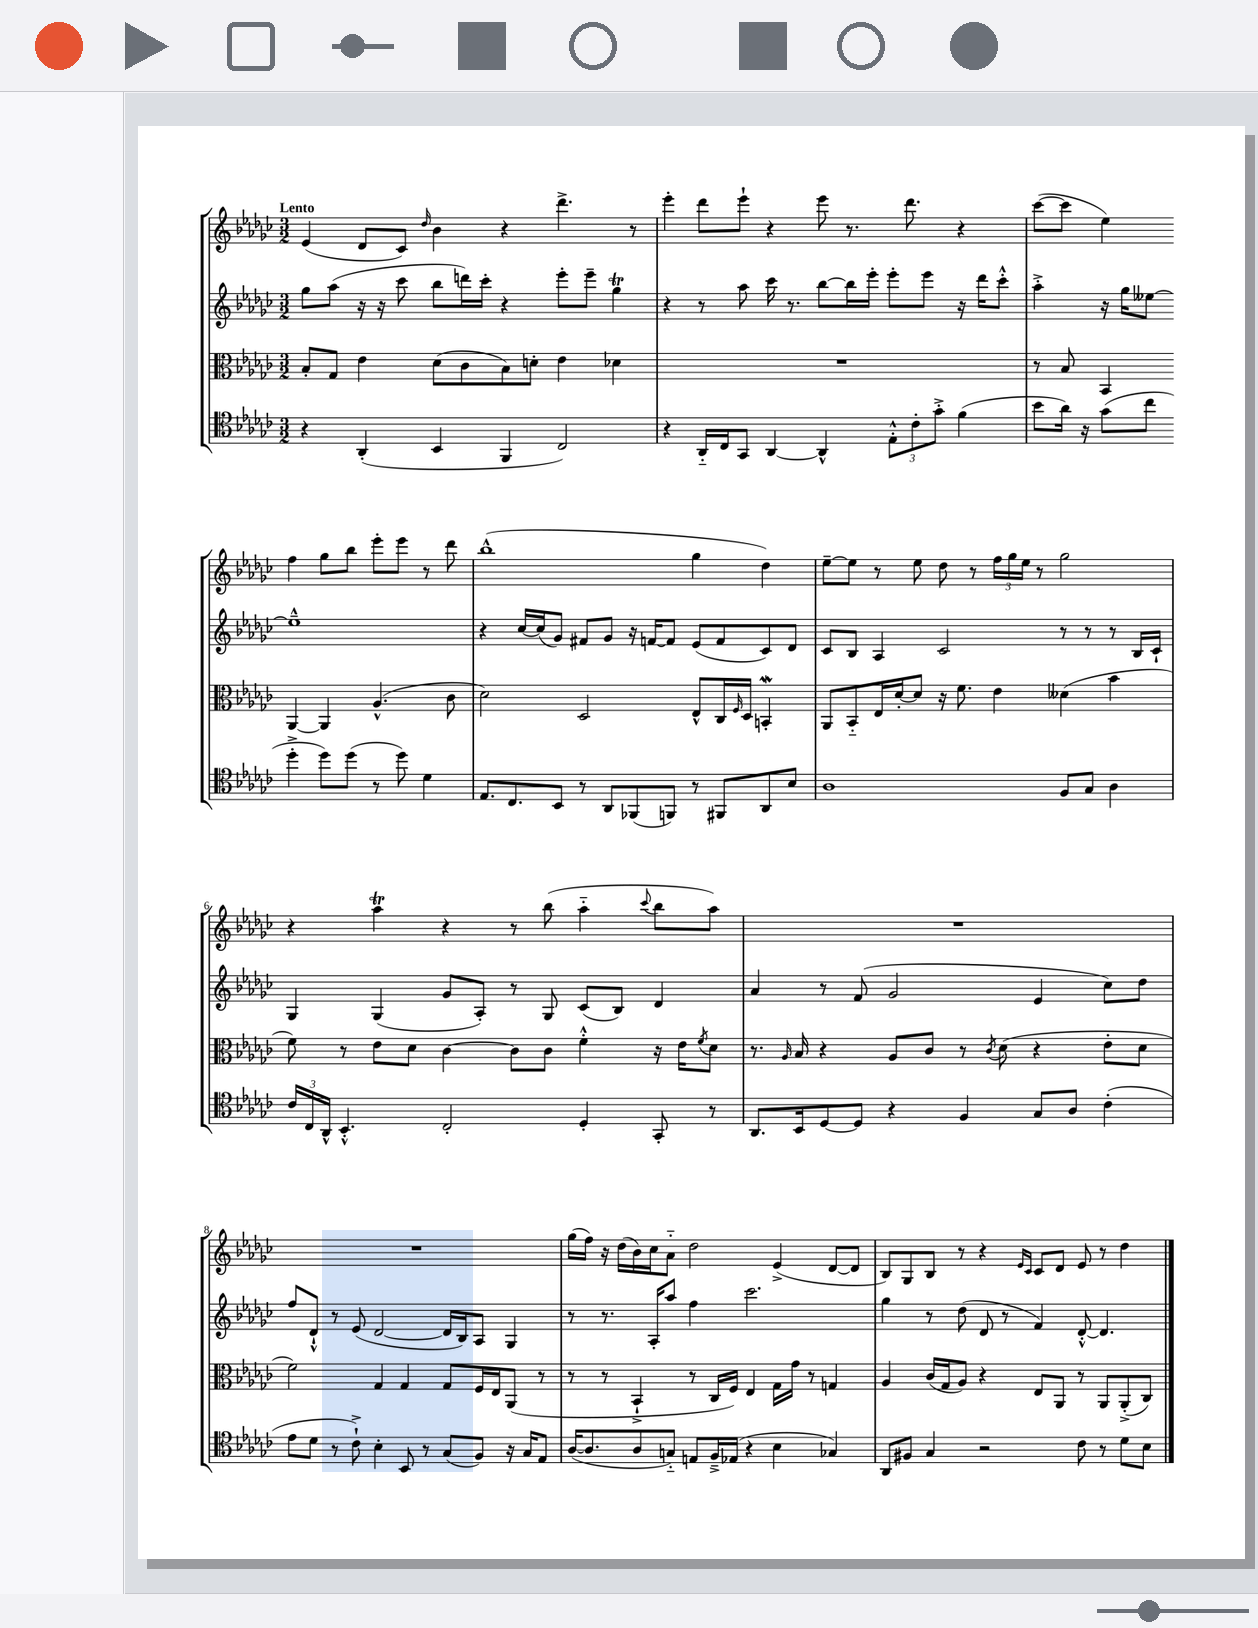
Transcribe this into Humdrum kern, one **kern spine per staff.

**kern	**kern	**kern	**kern
*staff4	*staff3	*staff2	*staff1
*clefC4	*clefC3	*clefG2	*clefG2
*k[b-e-a-d-g-c-]	*k[b-e-a-d-g-c-]	*k[b-e-a-d-g-c-]	*k[b-e-a-d-g-c-]
*M3/2	*M3/2	*M3/2	*M3/2
4r	8B-'	8gg-	(4e-
.	8G-	(8aa-	.
(4AA-'	4e-	16r	8d-
.	.	16r	.
.	.	8ccc-	8c-)
.	.	.	16qqdd-
4BB-	(8d-	8bb-	4b-
.	8c-	16ddd)	.
.	.	16ccc-'	.
4FF	8B-)	4r	4r
.	8d'	.	.
2C-)	4e-	8eee-'	4.ddd-^
.	.	8eee-~	.
.	4d-	4gg-	.
.	.	.	8r
=	=	=	=
4r	1.r	4r	4eee-'
16AA-'~	.	8r	8ddd-
16C-	.	.	.
8GG-	.	8aa-	8eee-`
[4AA-	.	16ccc-	4r
.	.	8.r	.
4AA-^^]	.	[8bb-	8eee-
.	.	16bb-]	8.r
.	.	16eee-'	.
12E-'^^	.	8eee-'	.
.	.	.	8.ddd-
12c-'	.	.	.
.	.	8eee-	.
12g-'^	.	.	.
(4f	.	16r	4r
.	.	16ddd-	.
.	.	8ccc-'^^	.
=	=	=	=
8b-	8r	4aa-'^	([8ccc-
16a-)	8B-	.	8ccc-]
16r	.	.	.
(8g-	4BB-	16r	4ee-)
.	.	16gg-	.
8cc-	.	[8ee--	.
4dd-'^	[4AA-	1ee--~^^]	4ff
8dd-)	4AA-]	.	8gg-
(8dd-	.	.	8bb-
8r	(4.A-^^	.	8eee-'
8dd-)	.	.	8eee-
4d-	.	.	8r
.	8c-	.	8ddd-
=	=	=	=
8.E-	2d-)	4r	(1bb-^^
8.C-	.	.	.
.	.	[16cc-	.
.	.	(16cc-]	.
8BB-	.	8g-)	.
8r	2D-	8f#	.
8AA-	.	8g-	.
(8FF-	.	16r	.
.	.	[16f	.
8FF)	.	8f]	.
8r	8E-^^	(8e-	4gg-
8FF#	16C-	8f	.
.	16qqF	.	.
.	16D-	.	.
8AA-	4BB'	8c-)	4dd-)
8B-	.	8d-	.
=	=	=	=
1A-	8AA-	8c-	[8ee-~
.	8BB-'~	8B-	8ee-]
.	16E-	4A-	8r
.	[16d-'	.	.
.	8d-]	.	8ee-
.	16r	2c-	8dd-
.	8.f	.	.
.	.	.	8r
.	4e-	.	24ff
.	.	.	24gg-
.	.	.	24ee-
.	.	.	8r
8F	(4d--	8r	2gg-
8G-	.	8r	.
4A-	4b-	8r	.
.	.	16B-	.
.	.	16c-`	.
=	=	=	=
24c-	8f)	4G-	4r
24C-	.	.	.
24AA-^^	.	.	.
4.BB-'^^	8r	.	.
.	8e-	(4G-	4aa-
.	8d-	.	.
2C-'	[4c-	8g-	4r
.	.	8A-')	.
.	8c-]	8r	8r
.	8c-	8G-	(8bb-
4D-'	4f'^^	(8c-	4aa-'~
.	.	8B-)	.
.	.	.	8qqccc-
8GG-'	16r	4d-	8bb-
.	16e-	.	.
.	8qf	.	.
8r	8d-	.	8aa-)
=	=	=	=
8.AA-	8.r	4a-	1.r
.	16qqA-	.	.
16BB-	16B-	.	.
[8D-	4r	8r	.
8D-]	.	(8f	.
4r	8A-	2g-	.
.	8c-	.	.
4F	8r	.	.
.	8qc-	.	.
.	(8d-	.	.
8G-	4r	4e-	.
8A-	.	.	.
(4c-'	8e-'	8cc-)	.
.	8d-	8dd-	.
=	=	=	=
8e-	2f)	8ff	1.r
8d-	.	8d-`^^	.
8r	.	8r	.
8c-`^)	.	(8e-	.
4B-'	4G-	[2d-	.
8BB-	4G-	.	.
8r	.	.	.
(8G-	8G-	16d-]	.
.	.	16B-)	.
8F)	16F	8A-	.
.	16E-	.	.
16r	(8AA-	4G-	.
16G-	.	.	.
8E-	8r	.	.
=	=	=	=
([16A-	8r	8r	(16gg-
8.A-]	.	.	16ff)
.	8r	8.r	16r
.	.	.	(16dd-
8A-	4BB-`^	.	16b-)
.	.	16A-'	16cc-
8G'~)	.	8aa-	8a-'~
8E	8r	4ff	2dd-
16F~^	16C-	.	.
(16E-	16F)	.	.
4r	4E-	2.ccc-	.
4B-	16G-	.	(4e-^
.	16g-	.	.
.	8r	.	.
4G-)	4G	.	[8d-
.	.	.	8d-]
=	=	=	=
8AA-	4A-	4gg-	8B-)
8F#	.	.	8G-
4G-	(16c-	8r	8B-
.	16G-	.	.
.	8A-)	(8dd-	8r
2r	4r	8d-	4r
.	.	8r	.
.	.	.	16qqe-
.	.	.	16qqc-
.	8E-	4f)	8c-
.	8AA-	.	8d-
8c-	8r	[8d-'^^	8e-
8r	8AA-	4.d-]	8r
8d-	(8AA-'^	.	4dd-
8B-	8C-)	.	.
==	==	==	==
*-	*-	*-	*-
